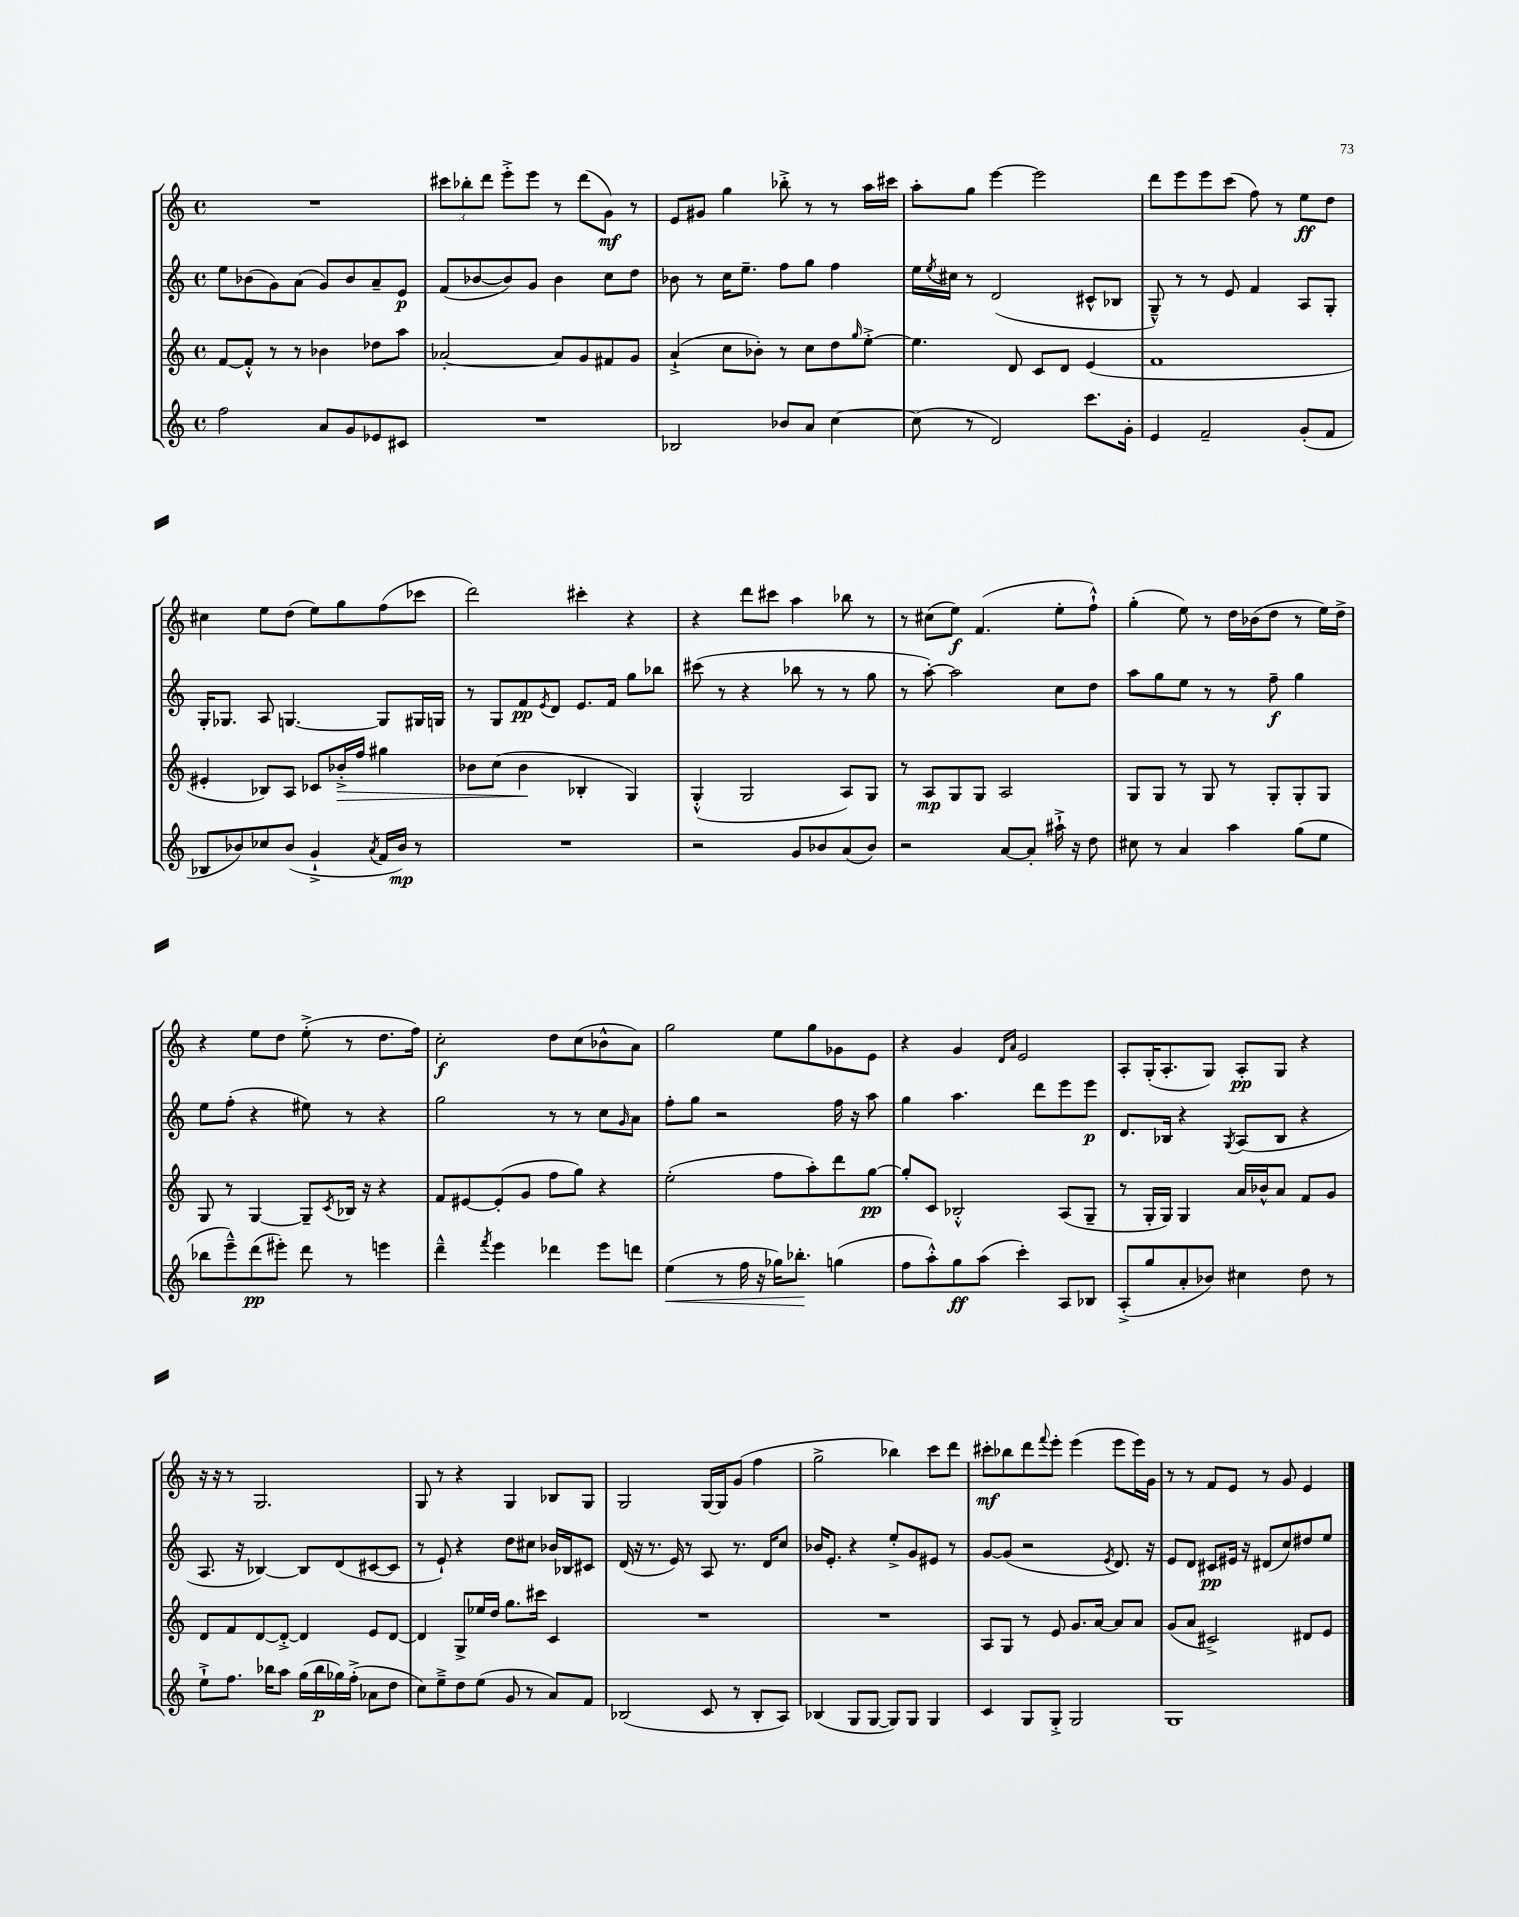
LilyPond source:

<<
\new StaffGroup <<
\new Staff = "s0" {
    \clef treble \key c \major \defaultTimeSignature \time 4/4
    R1 |
    \tuplet 3/2 { cis'''8 bes''8-. d'''8 } e'''8-.-> e'''8 r8 d'''8( g'8\mf) r8 |
    e'8 gis'8 g''4 bes''8-.-> r8 r8 a''16 cis'''16 |
    a''8-. g''8 e'''4~ e'''2 |
    d'''8 e'''8 e'''8 c'''8( f''8) r8 e''8\ff d''8 |
    cis''4 e''8 d''8( e''8) g''8 f''8( ces'''8 |
    d'''2) cis'''4-. r4 |
    r4 d'''8 cis'''8 a''4 bes''8 r8 |
    r8 cis''8( e''8\f) f'4.( e''8-. f''8-!-^) |
    g''4-.( e''8) r8 d''16 bes'16( d''8 r8 e''16) d''16-> |
    r4 e''8 d''8 e''8-.->( r8 d''8. f''16) |
    c''2-.\f d''8 c''8( bes'8-^ a'8) |
    g''2 e''8 g''8 ges'8 e'8 |
    r4 g'4 \grace { d'16 a'16 } e'2 |
    a8-. g16-.( a8.-. g8) a8-.\pp g8 r4 |
    r16 r16 r8 g2. |
    g8 r8 r4 g4 bes8 g8 |
    g2 g16~ g16 g'8( f''4 |
    g''2-> bes''4) c'''8 d'''8 |
    cis'''8-.\mf bes''8 d'''8 \appoggiatura { f'''8 } e'''8-. e'''4( e'''8 e'''16) g'16 |
    r8 r8 f'8 e'8 r8 g'8 e'4 \bar "|." |
}
\new Staff = "s1" {
    \clef treble \key c \major \defaultTimeSignature \time 4/4
    e''8 bes'8( g'8) a'8( g'8) bes'8 a'8-- e'8\p |
    f'8( bes'8~ bes'8) g'8 bes'4 c''8 d''8 |
    bes'8 r8 c''16 e''8.-- f''8 g''8 f''4 |
    e''16 \acciaccatura { e''8 } cis''16 r8 d'2( cis'8-^ bes8 |
    g8---^) r8 r8 e'8 f'4 a8 g8-. |
    g16-. ges8. a8 g4.~ g8 gis16 g16 |
    r8 g8 f'8\pp \acciaccatura { e'8 } d'8 e'8. f'16 g''8 bes''8 |
    cis'''8( r8 r4 bes''8 r8 r8 g''8 |
    r8 a''8~-.) a''2 c''8 d''8 |
    a''8 g''8 e''8 r8 r8 f''8--\f g''4 |
    e''8 f''8-.( r4 eis''8) r8 r4 |
    g''2 r8 r8 c''8 \grace { g'16 } a'8 |
    f''8-. g''8 r2 f''16 r16 a''8 |
    g''4 a''4. d'''8 e'''8 e'''8\p |
    d'8. bes16 r4 \acciaccatura { g8 } a8( bes8 r4 |
    a8. r16 bes4~) bes8 d'8( cis'8~ cis'8 |
    r8 e'8-!) r4 d''8 cis''8 bes'16 bes16 cis'8 |
    d'16( r16 r8. e'16) r8 a8 r8. d'16 c''8 |
    bes'16 e'8.-. r4 e''8-.-> g'8 eis'8 r8 |
    g'8~ g'8( r2 \acciaccatura { e'8 } d'8.) r16 |
    e'8 d'8 cis'8\pp eis'16 r16 dis'8( c''8) dis''8 e''8 \bar "|." |
}
\new Staff = "s2" {
    \clef treble \key c \major \defaultTimeSignature \time 4/4
    f'8~ f'8-.-^ r8 r8 bes'4 des''8 a''8 |
    aes'2~-. aes'8 g'8 fis'8 g'8 |
    a'4-!->( c''8 bes'8-.) r8 c''8 d''8 \grace { g''16 } e''8~-.-> |
    e''4. d'8 c'8 d'8 e'4( |
    f'1 |
    eis'4-. bes8) a8 ces'8 bes'16-.->\> f''16 gis''4 |
    bes'8 c''8( bes'4\! bes4-. g4) |
    g4-.-^( g2 a8) g8 |
    r8 a8\mp g8 g8 a2 |
    g8 g8 r8 g8 r8 g8-. g8-. g8 |
    g8 r8 g4~ g8-- \acciaccatura { c'8 } bes16 r16 r4 |
    f'8 eis'8~ eis'8-.( g'8 f''8 g''8) r4 |
    e''2-.( f''8 a''8-.) d'''8 g''8~\pp |
    g''8-. c'8 bes2-.-^ a8( g8-- |
    r8 g16-. g16) g4 a'16 bes'16-^ a'8 f'8 g'8 |
    d'8 f'8 d'8~ d'8~-.-> d'4 e'8 d'8~ |
    d'4 g8-> ees''16 d''16 g''8. cis'''16 c'4 |
    R1 |
    R1 |
    a8 g8 r8 e'8 g'8. a'16~ a'8 a'8 |
    g'8( a'8 cis'2->) dis'8 e'8 \bar "|." |
}
\new Staff = "s3" {
    \clef treble \key c \major \defaultTimeSignature \time 4/4
    f''2 a'8 g'8 ees'8 cis'8 |
    R1 |
    bes2 bes'8 a'8 c''4~ |
    c''8( r8 d'2) c'''8. g'16-. |
    e'4 f'2-- g'8-.( f'8 |
    bes8 bes'8) ces''8 bes'8( g'4-!-> \acciaccatura { a'8 } f'16 bes'16\mp) r8 |
    R1 |
    r2 g'8 bes'8 a'8( bes'8) |
    r2 a'8~ a'8-. ais''16-!-> r16 d''8 |
    cis''8 r8 a'4 a''4 g''8( e''8 |
    bes''8 e'''8---^) d'''8\pp( eis'''8-.) d'''8 r8 e'''4 |
    d'''4---^ \acciaccatura { f'''8 } e'''4 des'''4 e'''8 d'''8 |
    e''4\<( r8 f''16 r16 ges''16) bes''8.-.\! g''4( |
    f''8 a''8-.-^) g''8\ff a''8( c'''4-.) a8 bes8 |
    a8-.->( g''8 a'8-. bes'8) cis''4 d''8 r8 |
    e''8-!-> f''8. bes''16 a''8 g''16( bes''16\p ges''16) f''16-.->( aes'8 d''8 |
    c''8) e''8---> d''8 e''8( g'8 r8 a'8) f'8 |
    bes2( c'8 r8 bes8-. a8) |
    bes4( g8 g8~ g8) g8 g4 |
    c'4 g8 g8-.-> g2 |
    g1 \bar "|." |
}
>>
>>
\layout { \context { \Score \remove "Bar_number_engraver" } }
